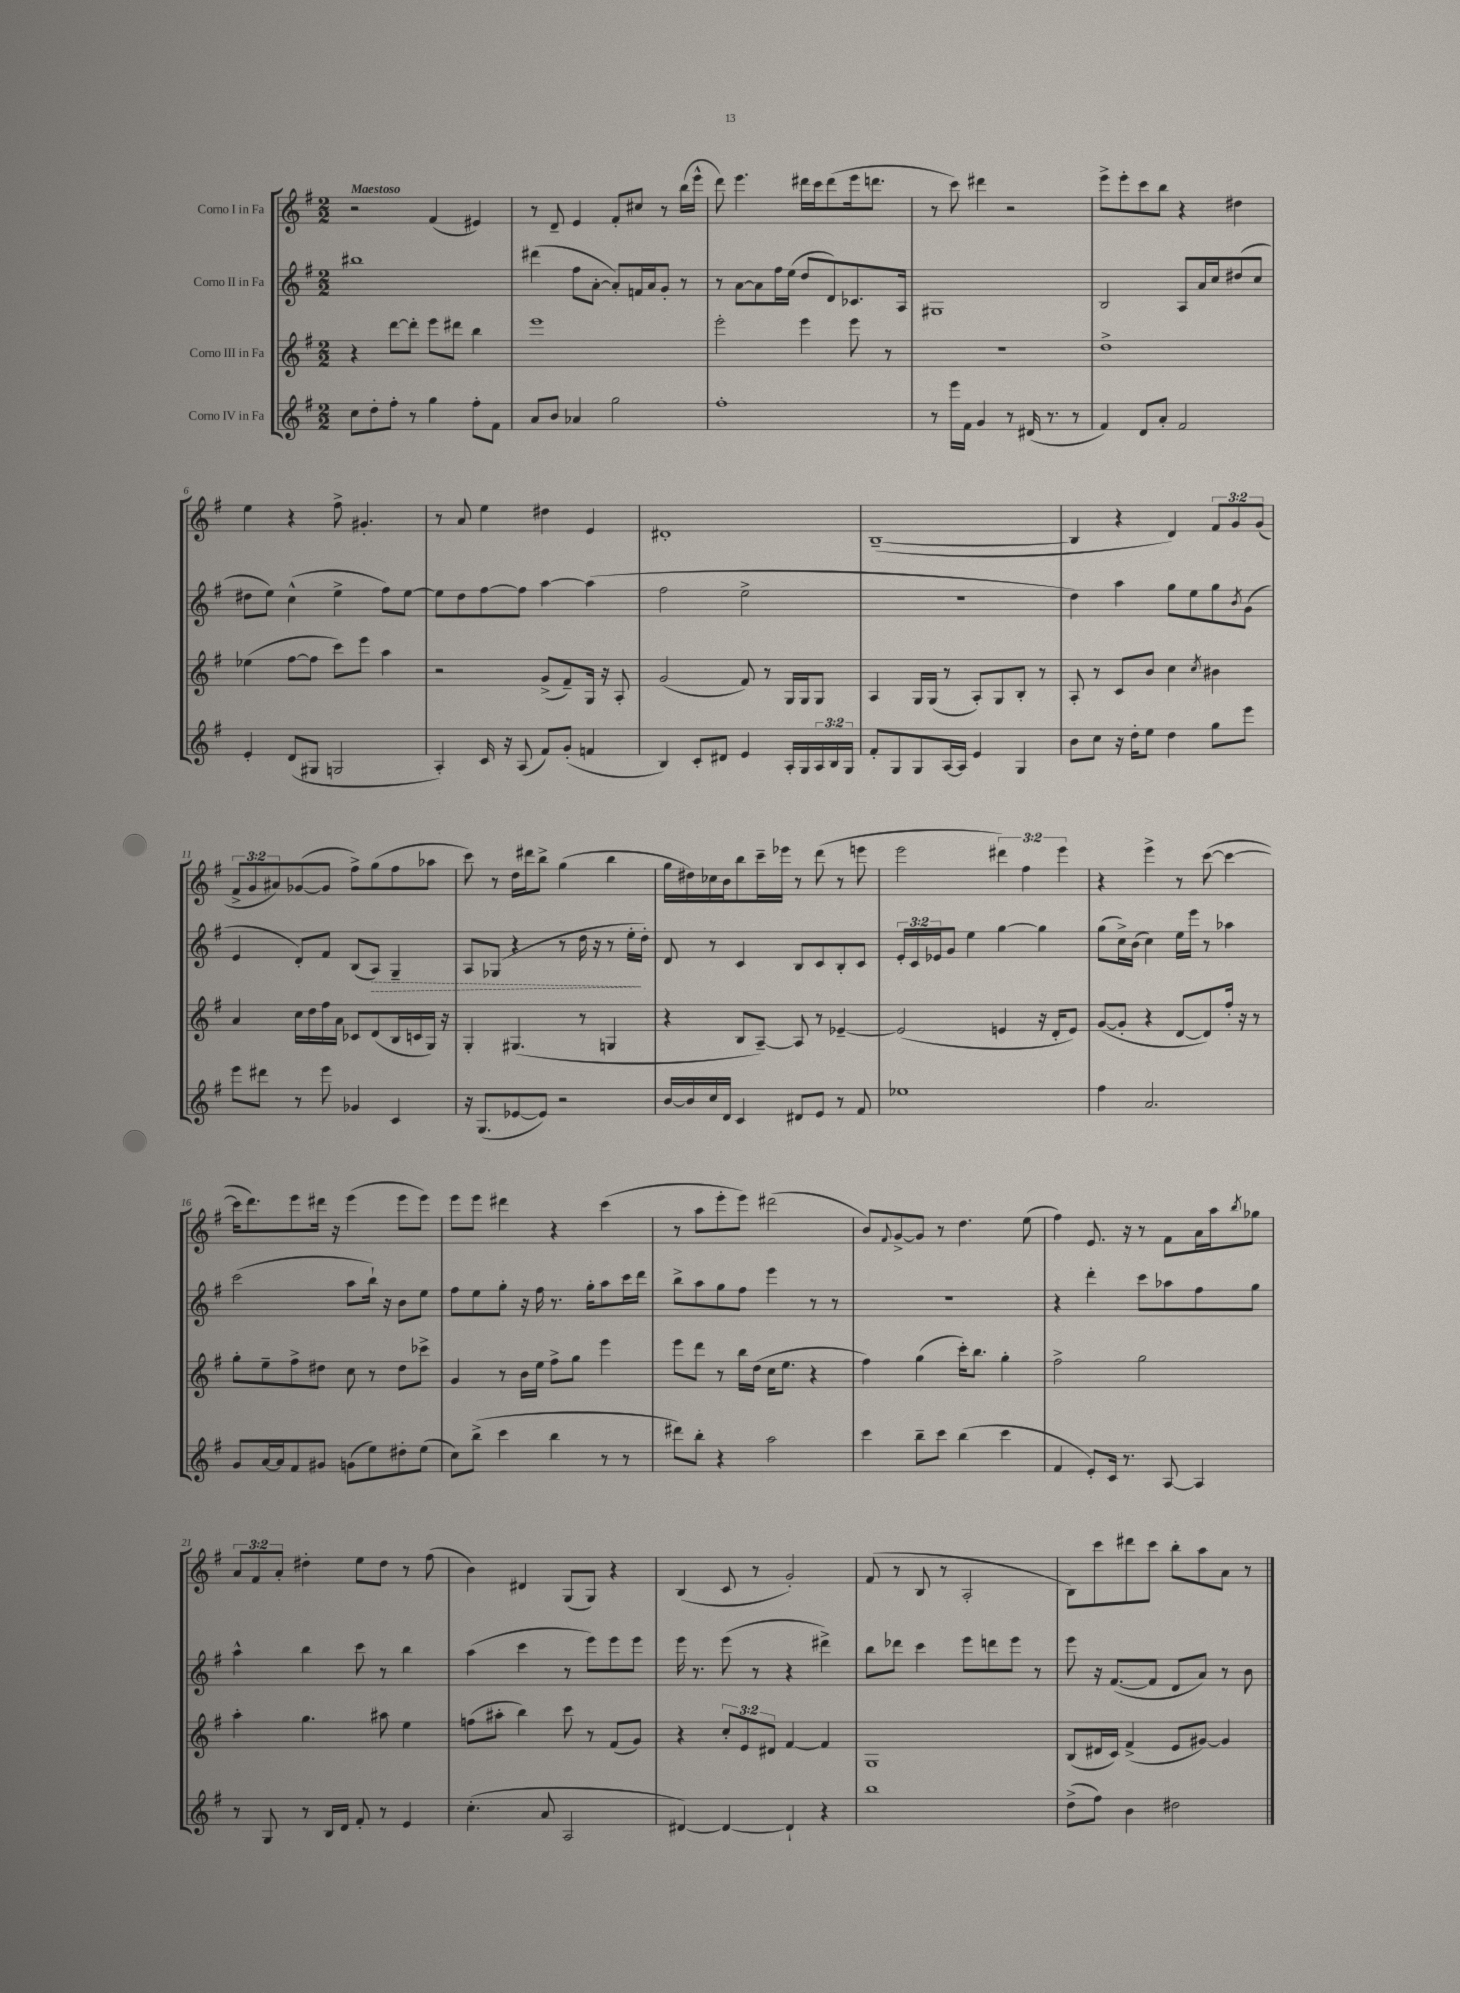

**kern	**kern	**kern	**kern
*staff4	*staff3	*staff2	*staff1
*clefG2	*clefG2	*clefG2	*clefG2
*k[f#]	*k[f#]	*k[f#]	*k[f#]
*M2/2	*M2/2	*M2/2	*M2/2
8cc\L	4r	1bb#	2r
8dd'\	.	.	.
8ff#'\J	[8ddd\L	.	.
8r	8ddd'\]J	.	.
4gg\	8eee\L	.	(4f#/
.	8ddd#\J	.	.
8ff#'\L	4bb\	.	4e#/)
8f#\J	.	.	.
=	=	=	=
8a/L	1eee	(4ddd#\	8r
8b/J	.	.	8d~/
4a-/	.	8ff#\L	4e/
.	.	[8a'\J	.
2gg\	.	8a'/]L)	8f#'/L
.	.	16f/L	8cc#/J
.	.	16a/J	.
.	.	8g'/J	8r
.	.	8r	(16bb\LL
.	.	.	16eee^^\JJ
=	=	=	=
1ff#'	2eee'\	8r	8ddd\)
.	.	[8a\L	4.eee\
.	.	8a\]	.
.	.	16ff#\L	.
.	.	(16ee\JJ	.
.	4eee\	8dd/L	16ddd#\LL
.	.	.	16ccc\J
.	.	8d/)	(8ddd#\
.	8eee\	8.c-/	16eee\k
.	.	.	8.ddd\J
.	8r	.	.
.	.	16A/Jk	.
=	=	=	=
8r	1r	1G#	8r
16eee\LL	.	.	8ccc\)
16f#\JJ	.	.	.
4g/	.	.	4ddd#\
8r	.	.	2r
(16d#/	.	.	.
8.r	.	.	.
8r	.	.	.
=	=	=	=
4f#/)	1dd^	2B/	8eee^\L
.	.	.	8eee'\
8d/L	.	.	8ccc\
8a'/J	.	.	8bb\J
2f#/	.	8A/L	4r
.	.	16a/L	.
.	.	16cc/J	.
.	.	(8dd#/	4dd#\
.	.	8cc/J	.
=	=	=	=
4e'/	(4ee-\	8dd#\L	4ee\
.	.	8ee\J)	.
(8d/L	[8ff#\L	(4cc^^\	4r
8G#/J	8ff#\]J	.	.
2G/	8ccc\L)	4ee^\	8ff#^\
.	8eee\J	.	4.g#'/
.	4aa\	8ff#\L)	.
.	.	[8ee\J	.
=	=	=	=
4A'/)	2r	8ee\]L	8r
.	.	8dd\	8a/
16c/	.	[8ff#\	4ee\
16r	.	.	.
(8A/	.	8ff#\]J	.
8f#/L)	(8g^/L	[4aa\	4dd#\
(8g'/J	8f#~/)	.	.
4f/	16G/Jk	(4aa\]	4e/
.	16r	.	.
.	8A'/	.	.
=	=	=	=
4B/)	(2g/	2ff#\	1d#'
8c'/L	.	.	.
8d#/J	.	.	.
4e/	8f#/)	2ee^\	.
.	8r	.	.
16A'/LL	16G/LL	.	.
16G/	16G/J	.	.
24A/	8G/J	.	.
24B/	.	.	.
24G/JJ	.	.	.
=	=	=	=
8f#'/L	4A/	1r	([1B~
8G/	.	.	.
8G/	16G/LL	.	.
.	(16G/JJ	.	.
[16A/L	8r	.	.
16A/]JJ	.	.	.
4e/	8A'/L)	.	.
.	8G/	.	.
4G/	8B'/J	.	.
.	8r	.	.
=	=	=	=
8b\L	8A'/	4dd\)	4B/]
8cc\J	8r	.	.
16r	8c/L	4aa\	4r
16dd'\LK	.	.	.
8ee\J	8b/J	.	.
4dd\	4cc\	8gg\L	4d/)
.	.	8ee\	.
.	8qcc/	.	.
8gg\L	4b#\	8gg\	12f#/L
.	.	.	12g/
.	.	8qb/	.
8eee\J	.	(8g\J	.
.	.	.	(12g/J
=	=	=	=
8eee\L	4a/	4e/	12f#^/L
.	.	.	12g/
8ddd#\J	.	.	.
.	.	.	12a#/)
8r	16cc\LL	8d'/L)	([8g-/
.	16dd\	.	.
8eee\	16ff#\	8f#/J	8g-/]J
.	16a\JJ	.	.
4g-/	8c-/L	(8B/L	8ff#^\L)
.	(8d/	8A/J)	(8gg\
4c/	16B/L	4G~/	8ff#\
.	16c/	.	.
.	16G/JJ)	.	8aa-\J
.	16r	.	.
=	=	=	=
16r	4G'/	8A/L	8ccc\)
(8.G/L	.	.	.
.	.	(8G-/J	8r
[8e-/	(4.G#/	4r	16dd\LL
.	.	.	16ddd#\J
8e-/]J)	.	.	8bb^\J
2r	.	8r	(4gg\
.	8r	16dd\	.
.	.	16r	.
.	4G/	8r	4bb\
.	.	16ee'\LL	.
.	.	16dd'\JJ)	.
=	=	=	=
[16b/LL	4r	8d/	16gg\LL
16b/]	.	.	16dd#\)
16cc/	.	8r	16cc-\
16d/JJ	.	.	16b\J
4c/	8B/L	4c/	8bb\
.	[8A~/J)	.	16ccc~\L
.	.	.	16eee-\JJ
8d#/L	8A/]	8B/L	8r
8e/J	8r	8c/	(8ddd\
8r	[4e-~/	8B'/	8r
8f#/	.	8c/J	8eee\
=	=	=	=
1ee-	(2e-/]	24e'/LL	2eee\
.	.	24c/	.
.	.	24e-/J	.
.	.	8g/J	.
.	.	4ee\	.
.	4e/	[4gg\	6ddd#\)
.	.	.	6ff#\
.	16r	4gg\]	.
.	16d'/LK	.	.
.	.	.	6eee\
.	8e/J)	.	.
=	=	=	=
4ff#\	([8g/L	(8gg\L	4r
.	8g'/]J	16cc^\L)	.
.	.	(16b\JJ	.
2.a/	4r	4cc\)	4eee^\
.	[8d/L	16ee\LL	8r
.	.	16eee\JJ	.
.	8d/])	8r	([8ccc\
.	16ff#'/Jk	4aa-\	4ccc\_
.	16r	.	.
.	8r	.	.
=	=	=	=
8g/L	8gg'\L	(2ccc\	16ccc\]LK
.	.	.	8.ddd\)
[16a/L	8ee~\	.	.
16a/]J	.	.	.
8f#/	8ff#^\	.	8eee\
8g#/J	8dd#\J	.	16ddd#\Jk
.	.	.	16r
(8g\L	8cc\	8aa\L	(4eee\
8ee\)	8r	16bb`\Jk)	.
.	.	16r	.
8dd#'\	8dd#\L	8b\L	8eee\L
(8ee\J	8ccc-^\J	8ee\J	8eee\J)
=	=	=	=
8cc\L)	4g/	8ff#\L	8eee\L
(8bb^\J	.	8ee\	8eee\J
4ccc\	8r	8gg'\J	4ddd#\
.	16b\LL	16r	.
.	16ee\JJ	16ff#\	.
4bb\	8ff#^\L	8.r	4r
.	8gg\J	.	.
.	.	16gg'\LK	.
8r	4eee\	8aa\	(4ccc\
8r	.	16ccc\L	.
.	.	16ddd\JJ	.
=	=	=	=
8ddd#\L)	8eee\L	8bb^\L	8r
8bb'\J	8ddd\J	8aa\	8aa\L
4r	8r	8gg\	8eee'\
.	16bb\LL	8ff#\J	8eee\J)
.	(16dd\JJ	.	.
2aa\	16cc\LK	4eee\	(2ddd#\
.	8.ee\J	.	.
.	4r	8r	.
.	.	8r	.
=	=	=	=
4ccc\	4ff#\)	1r	8b/L)
.	.	.	8qqf#/
.	.	.	[8g^/
8bb~\L	(4gg\	.	8g/]J
8ccc\J	.	.	8r
(4bb\	16ccc'\LK)	.	4.dd\
.	8.bb\J	.	.
4ccc\	4gg'\	.	.
.	.	.	(8ee\
=	=	=	=
4f#/	2ff#^\	4r	4ff#\)
8e'/L)	.	4ddd'\	8.e/
16c/Jk	.	.	.
8.r	.	.	16r
.	2gg\	8ccc\L	8r
[8A/	.	8aa-\	8f#\L
4A/]	.	8ff#\	16a\L
.	.	.	16aa\J
.	.	.	8qbb/
.	.	8gg\J	8gg-\J
=	=	=	=
8r	4aa'\	4aa^^\	12a/L
.	.	.	12f#/
8G/	.	.	.
.	.	.	12a'/J
8r	4.gg\	4bb\	4dd#'\
16B/LL	.	.	.
16d/JJ	.	.	.
8f#'/	.	8ccc\	8ee\L
8r	8aa#\	8r	8dd#\J
4e/	4ee\	4bb\	8r
.	.	.	(8ff#\
=	=	=	=
(4.cc'\	(8ff\L	(4aa\	4b\)
.	8aa#'\J	.	.
.	4bb\)	4ccc\	4d#/
8a/	.	.	.
2A/	8ccc\	8r	(8G/L
.	8r	8eee\L)	8G/J)
.	(8f#/L	8eee\	4r
.	8g/J)	8eee\J	.
=	=	=	=
[4d#/)	4r	16eee\	(4B/
.	.	8.r	.
4d#/_	12cc'/L	(8eee\	8c/
.	12e/	.	.
.	.	8r	8r
.	12d#/J	.	.
4d#`/]	[4f#/	4r	2g'/)
4r	4f#/]	4ddd#^\)	.
=	=	=	=
1bb	1G	8bb\L	(8f#/
.	.	8ddd-\J	8r
.	.	4ccc\	8B/
.	.	.	8r
.	.	8eee\L	2A'/
.	.	8ddd\	.
.	.	8eee\J	.
.	.	8r	.
=	=	=	=
(8dd^\L	(8B/L	8eee\	8B\L)
8ff#\J)	16d#/L	16r	8ccc\
.	16c/JJ)	([8.f#/L	.
4b\	(4f#^/	.	8ddd#\
.	.	8f#/]J	8ccc\J
2dd#\	8e/L	8d/L	8bb'\L
.	[8g#/J)	8a/J)	8aa\
.	4g#/]	8r	8a\J
.	.	8b\	8r
==	==	==	==
*-	*-	*-	*-
